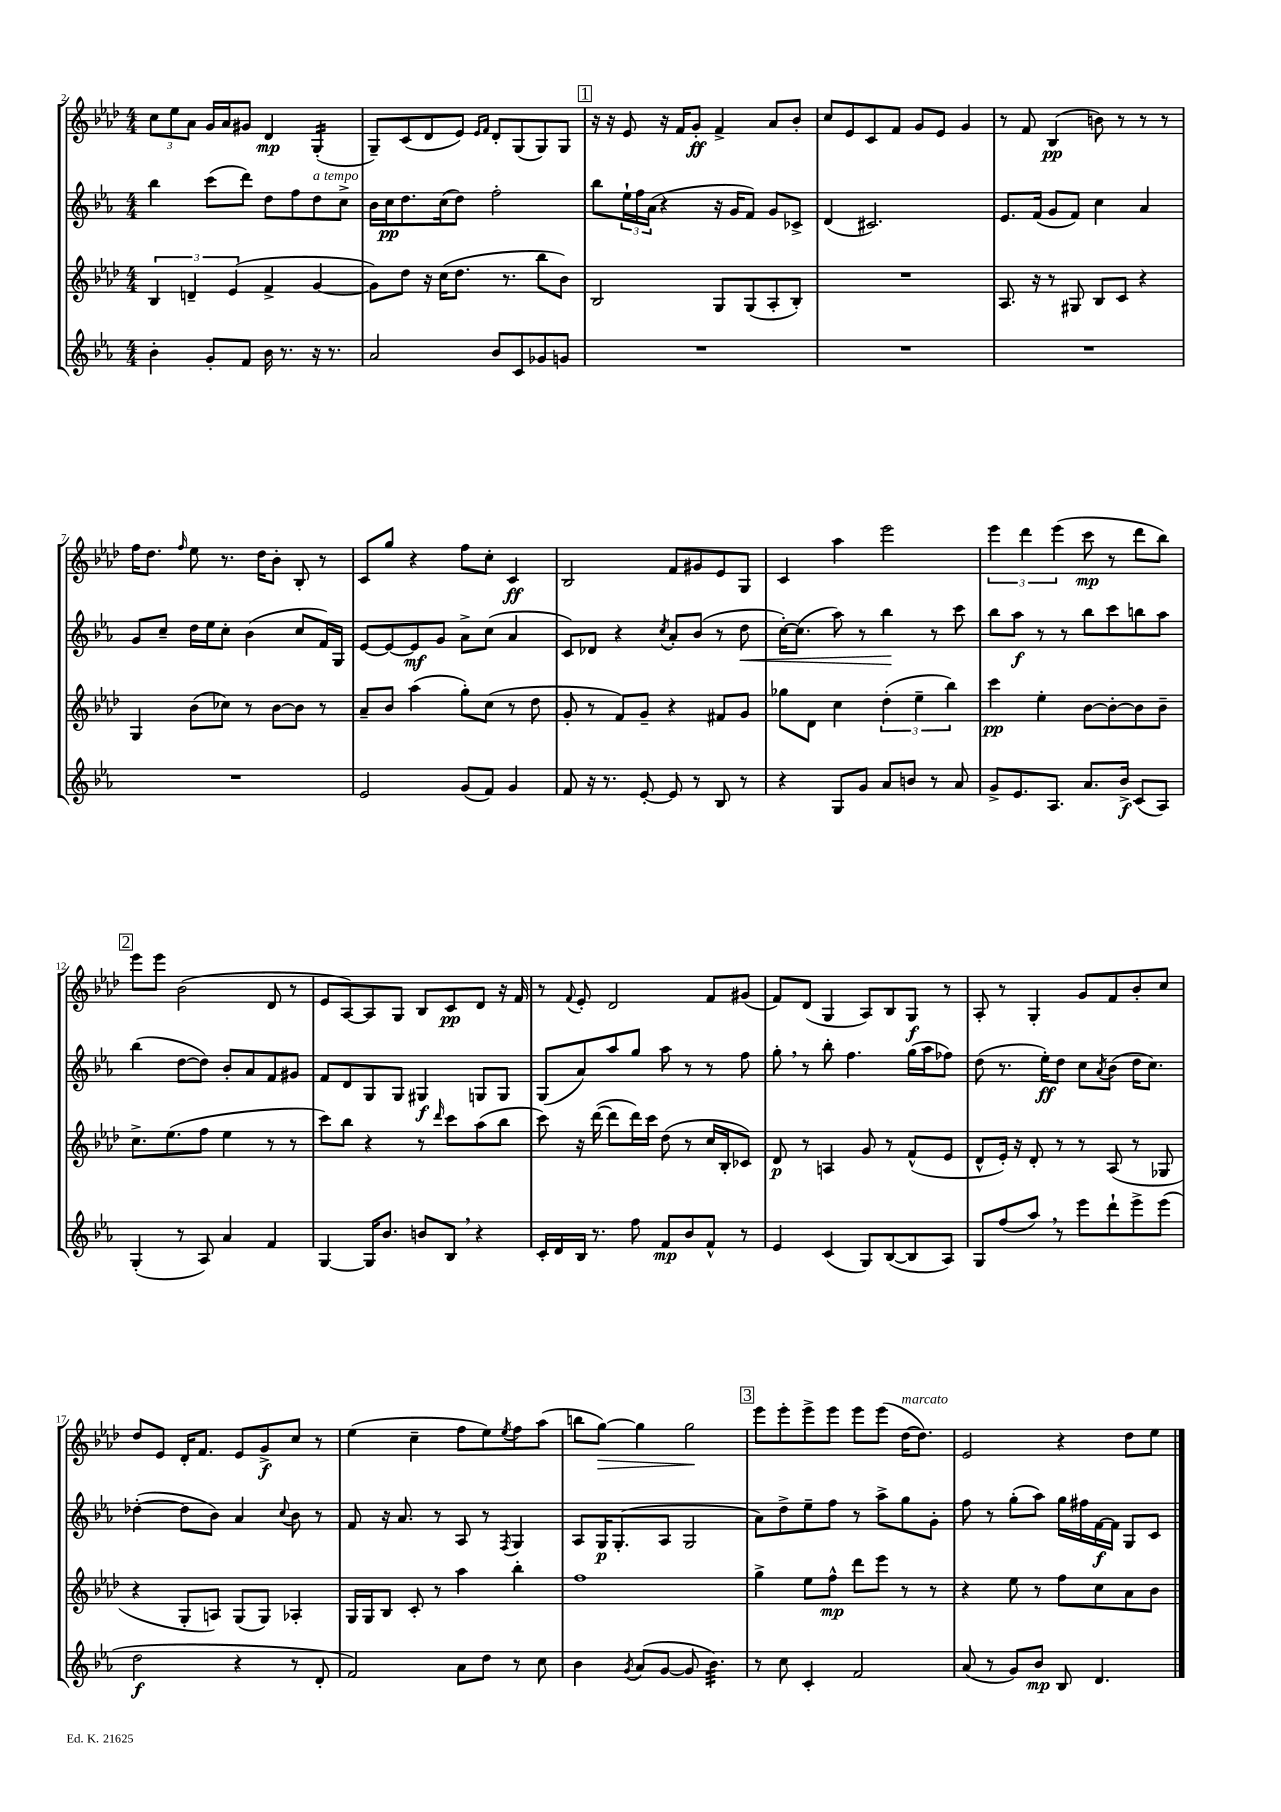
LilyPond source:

<<
\new StaffGroup <<
\new Staff = "s0" {
    \clef treble \key aes \major \numericTimeSignature \time 4/4
    \tuplet 3/2 { c''8 ees''8 aes'8 } g'16 aes'16 gis'8 des'4\mp g4:16-.( |
    g8--) c'8( des'8 ees'8) \grace { ees'16 f'16 } des'8-. g8( g8) g8 |
    \mark \markup { \box "1" } r16 r16 ees'8 r16 f'16 g'8-.\ff f'4-> aes'8 bes'8-. |
    c''8 ees'8 c'8 f'8 g'8 ees'8 g'4 |
    r8 f'8 bes4\pp( b'8) r8 r8 r8 |
    f''16 des''8. \grace { f''16 } ees''8 r8. des''16 bes'8-. bes8-. r8 |
    c'8 g''8 r4 f''8 c''8-. c'4\ff |
    bes2 f'8 gis'8 ees'8 g8 |
    c'4 aes''4 ees'''2 |
    \tuplet 3/2 { ees'''4 des'''4 ees'''4( } c'''8\mp r8 des'''8 bes''8) |
    \mark \markup { \box "2" } ees'''8 ees'''8 bes'2( des'8 r8 |
    ees'8 aes8~) aes8 g8 bes8 c'8\pp des'8 r16 f'16 |
    r8 \appoggiatura { f'8 } ees'8-. des'2 f'8 gis'8( |
    f'8) des'8( g4 aes8) bes8 g8\f r8 |
    aes8-. r8 g4-. g'8 f'8 bes'8-. c''8 |
    des''8 ees'8 des'16-. f'8. ees'8 g'8->\f c''8 r8 |
    ees''4( c''4-- f''8 ees''8) \acciaccatura { ees''8 } f''8 aes''8( |
    b''8 g''8~\>) g''4 g''2\! |
    \mark \markup { \box "3" } ees'''8 ees'''8-. ees'''8-> ees'''8 ees'''8 ees'''8( des''16~^\markup { \italic "marcato" } des''8.) |
    ees'2 r4 des''8 ees''8 \bar "|." |
}
\new Staff = "s1" {
    \clef treble \key ees \major \numericTimeSignature \time 4/4
    bes''4 c'''8( d'''8) d''8 f''8 d''8^\markup { \italic "a tempo" } c''8-> |
    bes'16 c''16\pp d''8. c''16( d''8) f''2-. |
    \mark \markup { \box "1" } bes''8 \tuplet 3/2 { ees''16-! f''16 aes'16( } r4 r16 g'16 f'8) g'8 ces'8-> |
    d'4( cis'2.) |
    ees'8. f'16( g'8 f'8) c''4 aes'4 |
    g'8 c''8-- d''16 ees''16 c''8-. bes'4( c''8 f'16) g16 |
    ees'8~ ees'8~ ees'8\mf g'8 aes'8-> c''8( aes'4 |
    c'8) des'8 r4 \acciaccatura { c''8 } aes'8-. bes'8( r8 d''8\< |
    c''16~-.) c''8.( aes''8) r8 bes''4\! r8 c'''8 |
    bes''8 aes''8\f r8 r8 bes''8 c'''8 b''8 aes''8 |
    \mark \markup { \box "2" } bes''4( d''8~ d''8) bes'8-. aes'8 f'8 gis'8 |
    f'8 d'8 g8 g8 gis4\f g8 g8 |
    g8( aes'8) aes''8 g''8 aes''8 r8 r8 f''8 |
    g''8-. \breathe r8 bes''8-. f''4. g''16( aes''16 fes''8) |
    d''8( r8. ees''16-.\ff) d''8 c''8 \acciaccatura { aes'8 } bes'8( d''16 c''8.) |
    des''4~-.( des''8 bes'8) aes'4 \appoggiatura { c''8 } bes'8 r8 |
    f'8 r16 aes'8. r8 aes8 r8 \acciaccatura { f8 } g4 |
    aes8 g16\p g8.-.( aes8 g2 |
    \mark \markup { \box "3" } aes'8) d''8-> ees''8-- f''8 r8 aes''8-> g''8 g'8-. |
    f''8 r8 g''8-.( aes''8) g''16 fis''16 f'16~\f f'16 g8 c'8 \bar "|." |
}
\new Staff = "s2" {
    \clef treble \key aes \major \numericTimeSignature \time 4/4
    \tuplet 3/2 { bes4 d'4-- ees'4( } f'4-> g'4~ |
    g'8) des''8 r16 c''16( des''8. r8. bes''8 bes'8) |
    \mark \markup { \box "1" } bes2 g8 g8( aes8-. bes8-.) |
    R1 |
    aes8. r16 r8 gis8 bes8 c'8 r4 |
    g4 bes'8( ces''8) r8 bes'8~ bes'8 r8 |
    aes'8-- bes'8 aes''4( g''8-.) c''8( r8 des''8 |
    g'8-. r8 f'8) g'8-- r4 fis'8 g'8 |
    ges''8 des'8 c''4 \tuplet 3/2 { des''4-.( ees''4-- bes''4) } |
    c'''4\pp ees''4-. bes'8~ bes'8~-. bes'8 bes'8-- |
    \mark \markup { \box "2" } c''8.-> ees''8.( f''8 ees''4 r8 r8 |
    c'''8) bes''8 r4 r8 \grace { des'''16 } c'''8 aes''8( bes''8 |
    c'''8) r16 des'''16~( des'''8 des'''16) c'''16 des''8( r8 c''16 bes16-. ces'8) |
    des'8\p r8 a4 g'8 r8 f'8-^( ees'8 |
    des'8-^ ees'16-.) r16 des'8-. r8 r8 aes8( r8 ges8 |
    r4 g8-. a8) g8( g8) aes4-. |
    g16 g16 bes8 c'8-. r8 aes''4 bes''4-. |
    f''1 |
    \mark \markup { \box "3" } g''4-> ees''8 f''8-^\mp des'''8 ees'''8 r8 r8 |
    r4 ees''8 r8 f''8 c''8 aes'8 bes'8 \bar "|." |
}
\new Staff = "s3" {
    \clef treble \key ees \major \numericTimeSignature \time 4/4
    bes'4-. g'8-. f'8 bes'16 r8. r16 r8. |
    aes'2 bes'8 c'8 ges'8 g'8 |
    \mark \markup { \box "1" } R1 |
    R1 |
    R1 |
    R1 |
    ees'2 g'8( f'8) g'4 |
    f'8 r16 r8. ees'8~-. ees'8 r8 bes8 r8 |
    r4 g8 g'8 aes'8 b'8 r8 aes'8 |
    g'8-> ees'8. aes8. aes'8. bes'16->\f c'8( aes8) |
    \mark \markup { \box "2" } g4-.( r8 aes8) aes'4 f'4 |
    g4~ g16 bes'8. b'8 bes8 \breathe r4 |
    c'16-. d'16 bes16 r8. f''8 f'8\mp bes'8 f'8-^ r8 |
    ees'4 c'4( g8) bes8~( bes8 aes8) |
    g8 f''8( aes''8) \breathe r8 ees'''8 d'''8-! ees'''8-> ees'''8( |
    d''2\f r4 r8 d'8-. |
    f'2) aes'8 d''8 r8 c''8 |
    bes'4 \acciaccatura { g'8 } aes'8( g'8~ g'8 bes'4.:32) |
    \mark \markup { \box "3" } r8 c''8 c'4-. f'2 |
    aes'8( r8 g'8) bes'8\mp bes8 d'4. \bar "|." |
}
>>
>>
\layout { \context { \Score currentBarNumber = #2 } }
